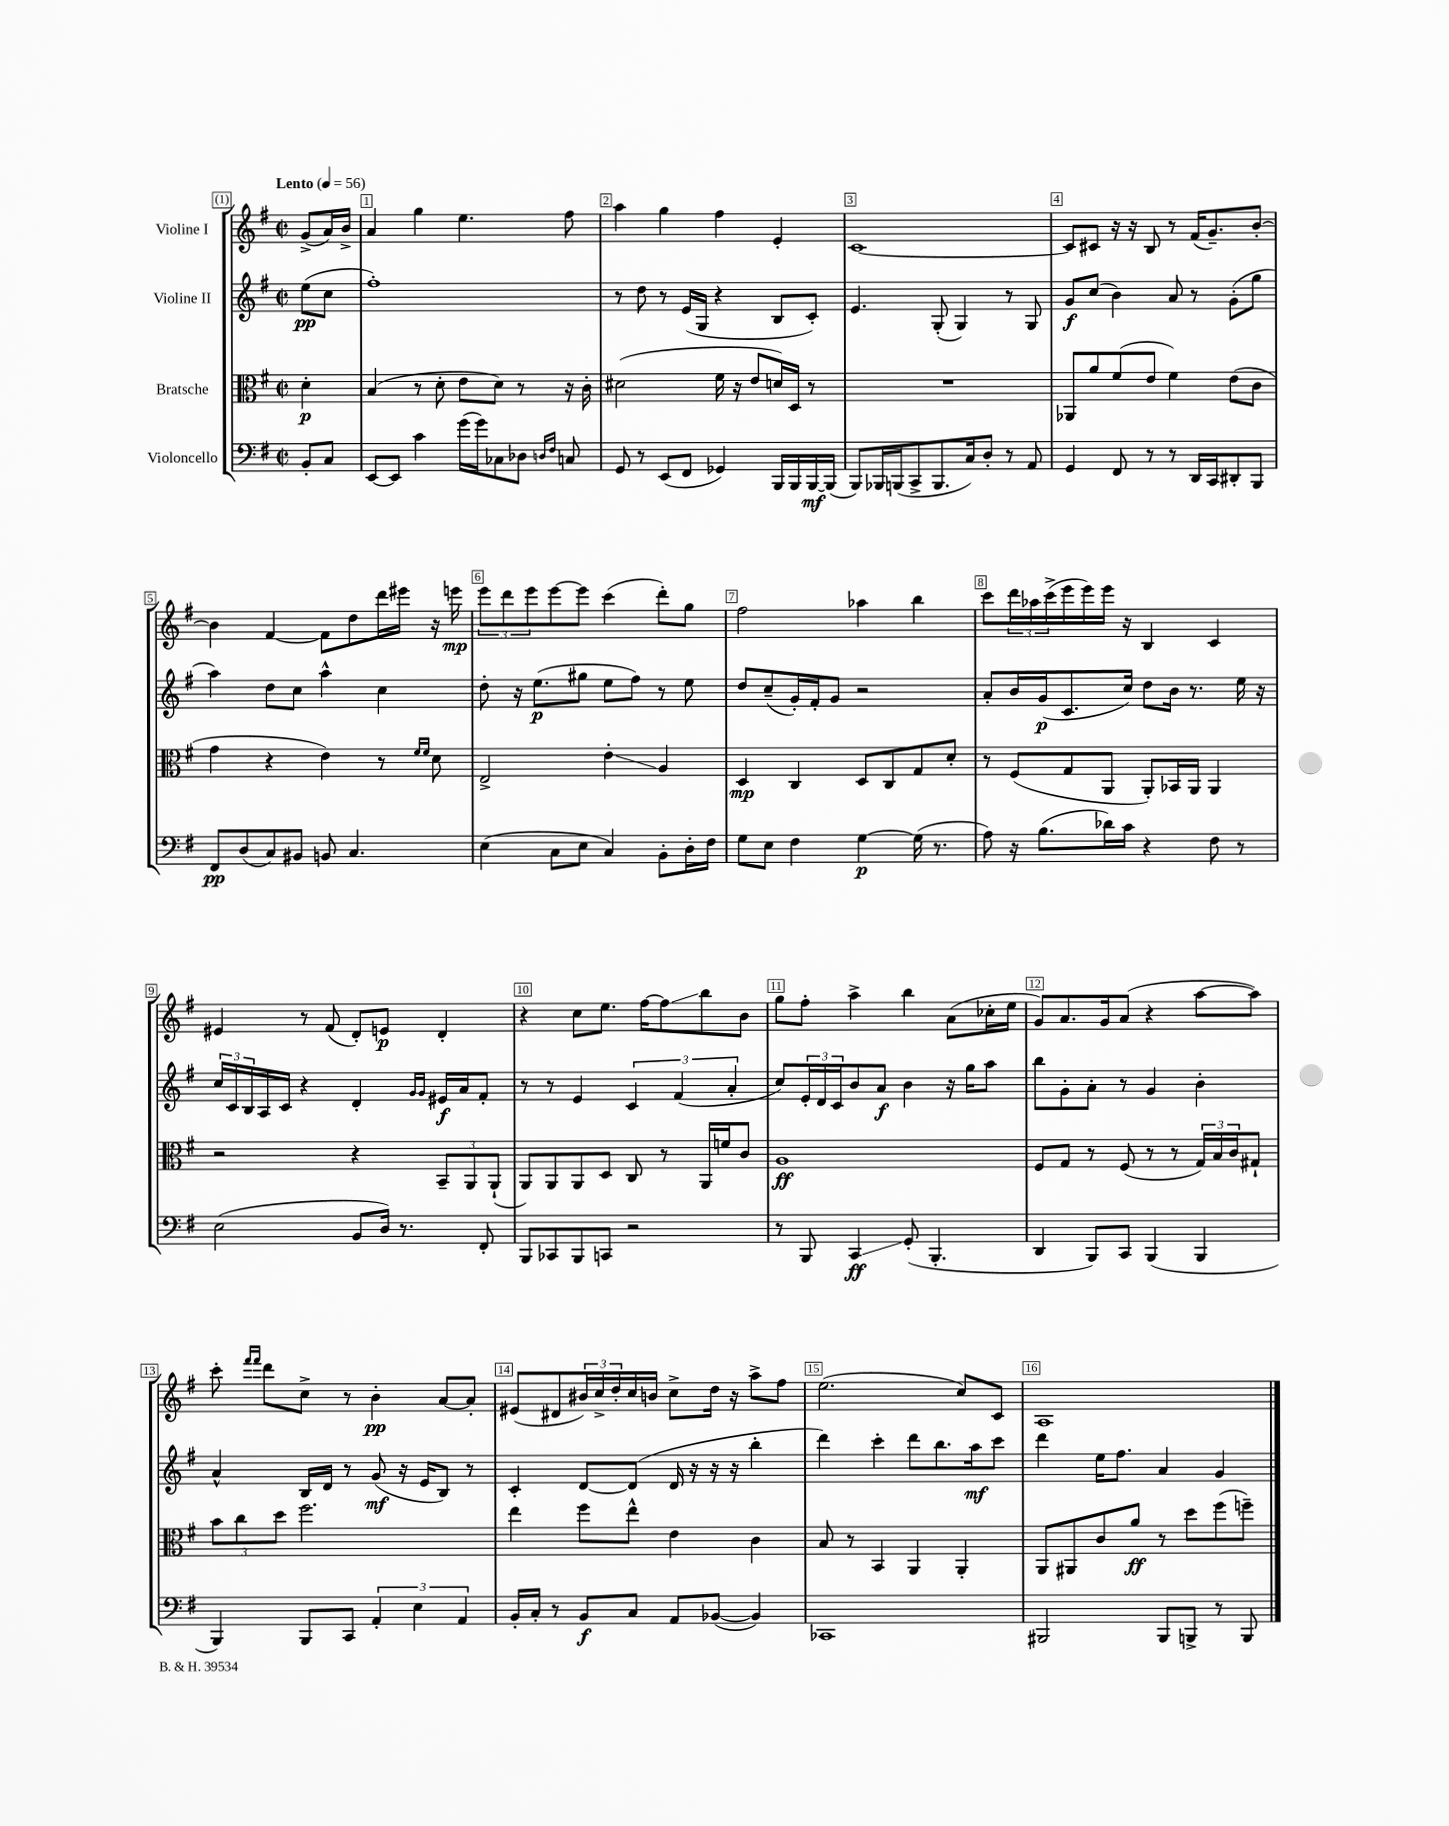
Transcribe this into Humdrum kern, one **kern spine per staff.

**kern	**kern	**kern	**kern
*staff4	*staff3	*staff2	*staff1
*clefF4	*clefC3	*clefG2	*clefG2
*k[f#]	*k[f#]	*k[f#]	*k[f#]
*M2/2	*M2/2	*M2/2	*M2/2
*met(c|)	*met(c|)	*met(c|)	*met(c|)
*MM56	*MM56	*MM56	*MM56
8BB'/L	4d'\	(8ee\L	(8g^/L
8C/J	.	8cc\J	16a/L)
.	.	.	16b^/JJ
=	=	=	=
[8EE/L	(4B/	1ff#')	4a/
8EE/]J	.	.	.
4c\	8r	.	4gg\
.	8d'\	.	.
(16g\LL	8e\L	.	4.ee\
16g\J)	.	.	.
8C-\	8d\J)	.	.
8D-\J	8r	.	.
16qqD/LL	.	.	.
16qqF#/JJ	.	.	.
8C/	16r	.	8ff#\
.	16c'\	.	.
=	=	=	=
8GG/	(2d#\	8r	4aa\
8r	.	8dd\	.
(8EE/L	.	8r	4gg\
8FF#/J	.	(16e/LL	.
.	.	16G/JJ	.
4GG-/)	16f#\	4r	4ff#\
.	16r	.	.
.	8e/L	.	.
16BBB/LL	16d/L)	8B/L	4e'/
16BBB/	16D/JJ	.	.
[16BBB/	8r	8c'/J)	.
(16BBB/]JJ	.	.	.
=	=	=	=
8BBB/L)	1r	4.e/	[1c
16BBB-/L	.	.	.
(16BBB/J	.	.	.
8CC^/	.	.	.
8.BBB/	.	(8G'/	.
.	.	4G/)	.
16C/k)	.	.	.
8D'/J	.	.	.
8r	.	8r	.
8AA/	.	8G/	.
=	=	=	=
4GG/	8AA-/L	8g/L	8c/]L
.	8a/	(8cc/J	8c#/J
8FF#/	(8f#/	4b\)	16r
.	.	.	16r
8r	8e/J	.	8B/
8r	4f#\)	8a/	8r
16DD/LL	.	8r	(16f#/LK
16CC/J	.	.	8.g~/)
8DD#'/	(8e\L	(8g'\L	.
8BBB/J	8c\J	8gg\J	[8b'/J
=	=	=	=
8FF#/L	4g\	4aa\)	4b\]
(8D/	.	.	.
8C/)	4r	8dd\L	[4f#/
8BB#/J	.	8cc\J	.
8BB/	4e\)	4aa^^\	8f#\]L
4.C/	.	.	8dd\
.	8r	4cc\	16ddd\L
.	.	.	16eee#\JJ
.	16qqf#/LL	.	.
.	16qqf#/JJ	.	.
.	8d\	.	16r
.	.	.	16eee\
=	=	=	=
(4E\	2E^/	8dd'\	12eee\L
.	.	.	12ddd\
.	.	16r	.
.	.	.	12eee\
.	.	(8.ee\L	.
8C\L	.	.	[8eee\
8E\J	.	8gg#\J	8eee\]J
4C/)	4e'\	8ee\L	(4ccc\
.	.	8ff#\J)	.
8BB'\L	4A/	8r	8ddd'\L)
16D'\L	.	8ee\	8gg\J
16F#\JJ	.	.	.
=	=	=	=
8G\L	4D/	8dd/L	2ff#\
8E\J	.	(8cc~/	.
4F#\	4C/	16g'/L)	.
.	.	16f#'/J	.
.	.	8g/J	.
[4G\	8D/L	2r	4aa-\
.	8C/	.	.
(16G\]	8G/	.	4bb\
8.r	.	.	.
.	8d'/J	.	.
=	=	=	=
8A\)	8r	8a'/L	8ccc\L
16r	(8F#/L	16b/L	24ddd\L
.	.	.	24aa-\
(8.B\L	.	(16g/J	.
.	.	.	(24ccc^\
.	8G/	8.c/	16eee\
.	.	.	16eee\)
16d-\L)	8AA/J	.	16eee\JJ
16c\JJ	.	16cc/Jk)	16r
4r	8AA'/L)	8dd\L	4B/
.	16BB-/L	16b\Jk	.
.	16AA/JJ	8.r	.
8F#\	4AA/	.	4c/
8r	.	16ee\	.
.	.	16r	.
=	=	=	=
(2E\	2r	24cc/LL	4e#/
.	.	24c/	.
.	.	24B/	.
.	.	16A/	.
.	.	16c/JJ	.
.	.	4r	8r
.	.	.	(8f#/
8BB/L	4r	4d'/	8d'/L)
16D/Jk)	.	.	8e/J
8.r	.	.	.
.	.	16qqg/LL	.
.	.	16qqg/JJ	.
.	12BB~/L	16e#/LL	4d'/
.	.	16a/J	.
.	12AA/	.	.
8FF#'/	.	8f#'/J	.
.	(12AA`/J	.	.
=	=	=	=
8BBB/L	8AA/L)	8r	4r
8CC-/	8AA/	8r	.
8BBB/	8AA/	4e/	8cc\L
8CC/J	8D/J	.	8.ee\J
2r	8C/	6c/	.
.	.	.	[16ff#\LK
.	8r	.	8ff#\]
.	.	(6f#/	.
.	16AA/LL	.	8bb\
.	16f/J	.	.
.	.	6a'/	.
.	8c/J	.	8b\J
=	=	=	=
8r	1A	8cc/L)	8gg\L
8BBB/	.	24e'/L	8ff#'\J
.	.	24d/	.
.	.	24c/J	.
4CC/	.	8b/	4aa^\
.	.	8a/J	.
(8GG'/	.	4b\	4bb\
4.BBB'/	.	.	.
.	.	16r	(8a\L
.	.	16gg\LK	.
.	.	8aa\J	16cc-'\L
.	.	.	16ee\JJ
=	=	=	=
4DD/	8F#/L	8bb\L	8g/L)
.	8G/J	8g'\	8.a/
8BBB/L)	8r	8a'\J	.
.	.	.	16g/k
8CC/J	(8F#/	8r	(8a/J
(4BBB/	8r	4g/	4r
.	8r	.	.
4BBB/	24G/LL)	4b'\	[8aa\L
.	24B/	.	.
.	24c/J	.	.
.	8G#`/J	.	8aa\]J)
=	=	=	=
4BBB/)	12b\L	4a^^/	8ccc'\
.	12cc\	.	.
.	.	.	16qqfff#/LL
.	.	.	16qqfff#/JJ
.	.	.	8ddd\L
.	12dd\J	.	.
8BBB/L	2.ff#\	16B/LL	8cc^\J
.	.	16d/JJ	.
8CC/J	.	8r	8r
6AA'/	.	(8g/	4b'\
.	.	16r	.
6E\	.	.	.
.	.	16e/LK	.
.	.	8B/J)	[8a/L
6AA/	.	.	.
.	.	8r	8a'/]J
=	=	=	=
16BB'/LL	4ee\	4c'/	(8e#/L
16C'/JJ	.	.	.
8r	.	.	8d#/
8BB/L	8ff#\L	[8d/L	24b#/L)
.	.	.	24cc^/
.	.	.	24dd'/
8C/J	8ee^^\J	(8d/]J	16cc/
.	.	.	16b/JJ
8AA/L	4e\	16d/	8cc^\L
.	.	16r	.
([8BB-/J	.	16r	16dd\Jk
.	.	16r	16r
4BB-/])	4c\	4bb'\	8aa^\L
.	.	.	8ff#\J
=	=	=	=
1CC-	8B/	4ddd\)	(2.ee\
.	8r	.	.
.	4BB/	4ccc'\	.
.	4AA/	8ddd\L	.
.	.	8.bb\	.
.	4AA'/	.	8cc/L)
.	.	16aa\k	.
.	.	8ccc\J	8c/J
=	=	=	=
2BBB#/	8AA/L	4ddd\	1A
.	8AA#/	.	.
.	8c/	16ee\LK	.
.	.	8.ff#\J	.
.	8a/J	.	.
8BBB#/L	8r	4a/	.
8BBB^/J	8dd\L	.	.
8r	(8ff#\	4g/	.
8BBB/	8ff~\J)	.	.
==	==	==	==
*-	*-	*-	*-
